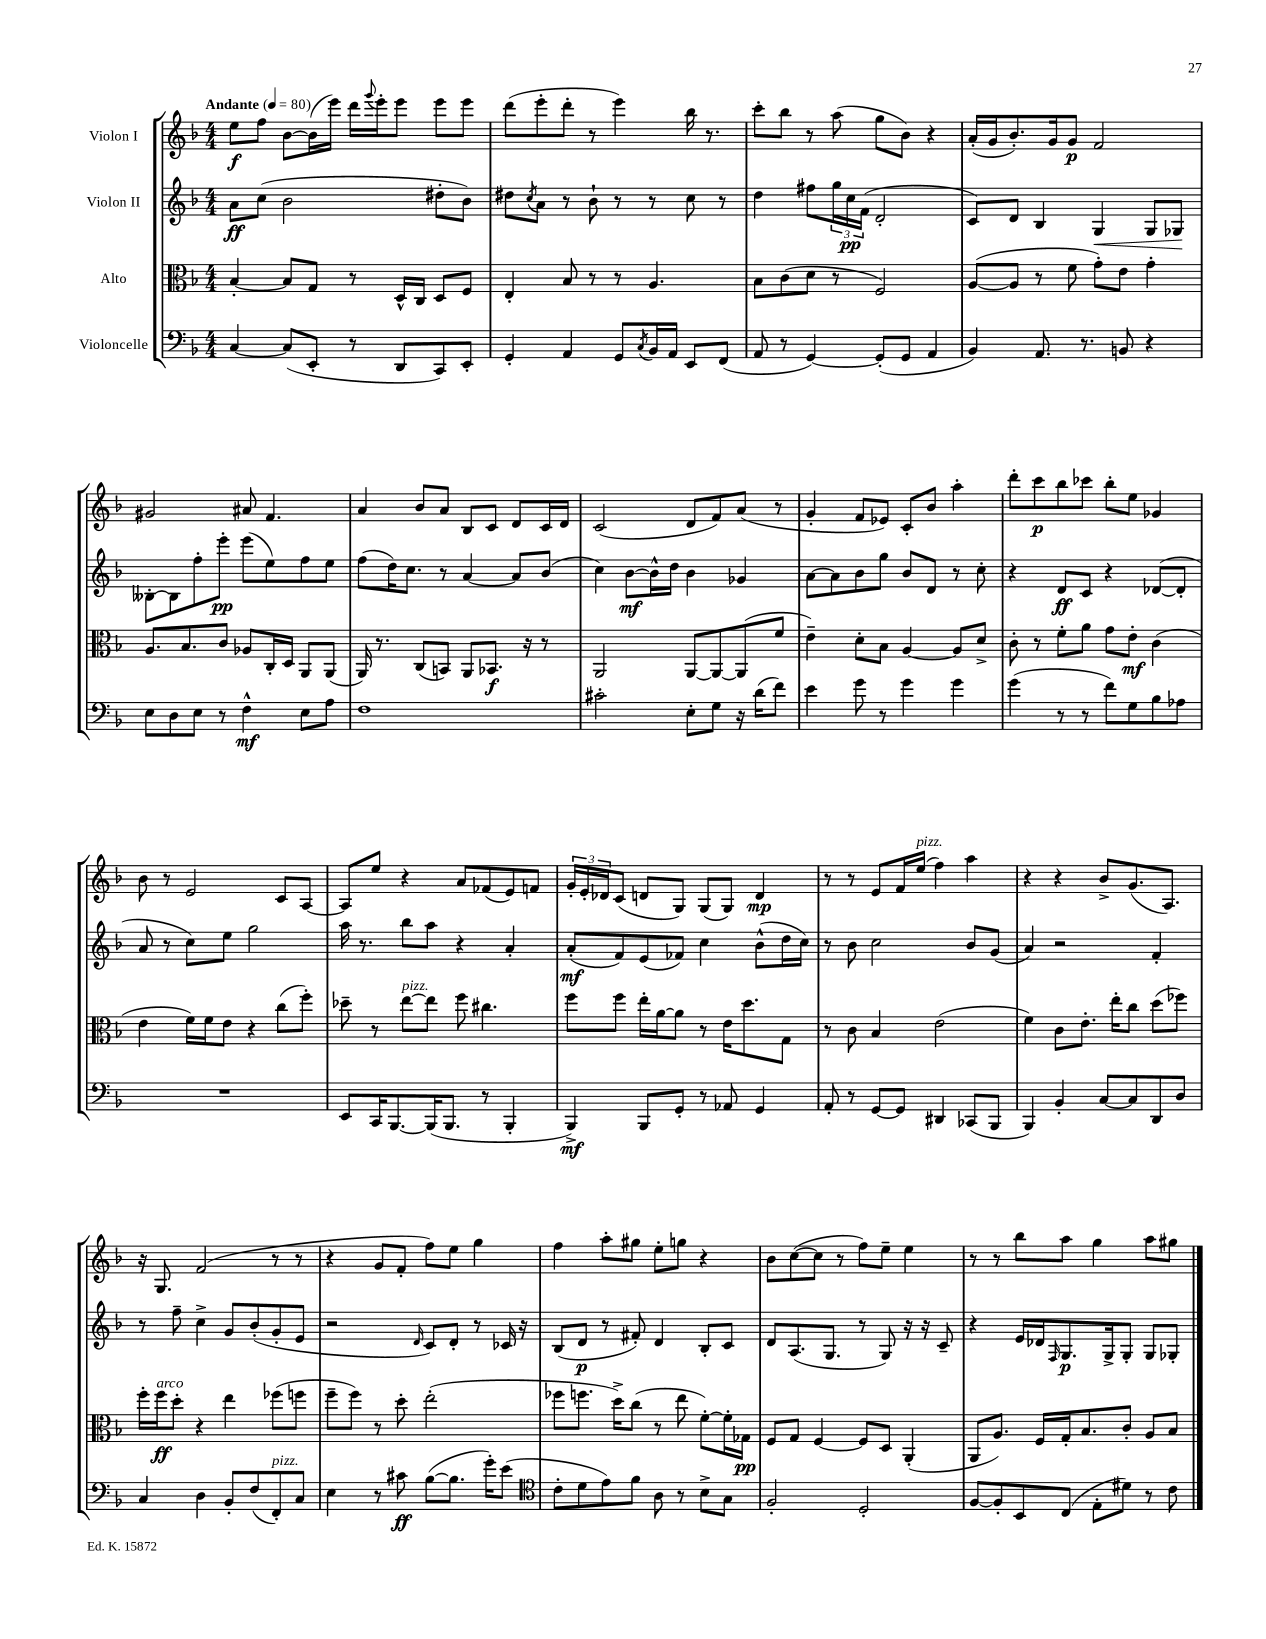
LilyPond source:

<<
\new StaffGroup <<
\new Staff = "s0" \with { instrumentName = "Violon I" } {
    \clef treble \key f \major \numericTimeSignature \time 4/4 \tempo "Andante" 4 = 80
    e''8\f f''8 bes'8~ bes'16( e'''16) d'''16 \appoggiatura { g'''8 } e'''16-. e'''8 e'''8 e'''8 |
    d'''8( e'''8-. d'''8-. r8 e'''4) bes''16 r8. |
    c'''8-. bes''8 r8 a''8( g''8 bes'8) r4 |
    a'16-.( g'16 bes'8.-.) g'16 g'8\p f'2 |
    gis'2 ais'8 f'4. |
    a'4 bes'8 a'8 bes8 c'8 d'8 c'16 d'16 |
    c'2( d'8 f'8) a'8( r8 |
    g'4-. f'8 ees'8) c'8-. bes'8 a''4-. |
    d'''8-. c'''8\p bes''8 ces'''8 bes''8-. e''8 ges'4 |
    bes'8 r8 e'2 c'8 a8~ |
    a8 e''8 r4 a'8 fes'8( e'8) f'8 |
    \tuplet 3/2 { g'16-. e'16-. des'16 } c'8( d'8 g8) g8( g8) d'4\mp |
    r8 r8 e'8 f'16 e''16^\markup { \italic "pizz." }( f''4) a''4 |
    r4 r4 bes'8-> g'8.( a8.) |
    r16 g8. f'2( r8 r8 |
    r4 g'8 f'8-. f''8) e''8 g''4 |
    f''4 a''8-. gis''8 e''8-. g''8 r4 |
    bes'8 c''8~( c''8 r8 f''8) e''8-- e''4 |
    r8 r8 bes''8 a''8 g''4 a''8 gis''8 \bar "|." |
}
\new Staff = "s1" \with { instrumentName = "Violon II" } {
    \clef treble \key f \major \numericTimeSignature \time 4/4
    a'8\ff c''8( bes'2 dis''8-. bes'8) |
    dis''8 \acciaccatura { c''8 } a'8 r8 bes'8-! r8 r8 c''8 r8 |
    d''4 fis''8 \tuplet 3/2 { g''16 c''16\pp f'16( } d'2-. |
    c'8) d'8 bes4 g4\< g8 ges8\! |
    beses8~-. beses8 f''8-. e'''8-.\pp e'''8( e''8) f''8 e''8 |
    f''8( d''16) c''8. r8 a'4~ a'8 bes'8( |
    c''4) bes'8~\mf bes'16-^ d''16 bes'4 ges'4 |
    a'8~ a'8 bes'8 g''8 bes'8 d'8 r8 c''8-. |
    r4 d'8\ff c'8 r4 des'8~( des'8-. |
    a'8 r8 c''8) e''8 g''2 |
    a''16 r8. bes''8 a''8 r4 a'4-. |
    a'8-.\mf( f'8) e'8( fes'8) c''4 bes'8-^( d''16 c''16) |
    r8 bes'8 c''2 bes'8 g'8( |
    a'4) r2 f'4-. |
    r8 f''8-- c''4-> g'8 bes'8-.( g'8-. e'8 |
    r2 \grace { d'16 } c'8) d'8-. r8 ces'16 r16 |
    bes8( d'8\p r8 fis'8-.) d'4 bes8-. c'8 |
    d'8 a8.( g8. r8 g8) r16 r16 c'8-- |
    r4 e'16 des'16 \grace { f16 } g8.\p g16-> g8-. g8 ges8-. \bar "|." |
}
\new Staff = "s2" \with { instrumentName = "Alto" } {
    \clef alto \key f \major \numericTimeSignature \time 4/4
    bes4~-. bes8 g8 r8 d16-^ c16 d8 f8 |
    e4-. bes8 r8 r8 a4. |
    bes8 c'8( d'8 r8 f2) |
    a8~( a8 r8 f'8 g'8-.) e'8 g'4-. |
    a8. bes8. c'8 aes8 c16-. d16 a,8 a,8( |
    a,16) r8. c8( b,8) a,8 bes,8.\f r16 r8 |
    a,2 a,8~ a,8~ a,8( f'8 |
    e'4--) d'8-. bes8 a4~ a8 d'8-> |
    c'8-. r8 f'8-. a'8 g'8 e'8-.\mf c'4( |
    e'4 f'16) f'16 e'8 r4 c''8( f''8-.) |
    des''8-- r8 e''8~^\markup { \italic "pizz." } e''8 f''8 cis''4. |
    f''8 f''8 e''16-. a'16~ a'8 r8 e'16 d''8. g8 |
    r8 c'8 bes4 e'2( |
    f'4) c'8 e'8.-. e''16-. c''8 d''8( fes''8) |
    f''16-. f''16\ff^\markup { \italic "arco" } d''8-. r4 e''4 fes''8( f''8 |
    f''8-- f''8) r8 d''8-. e''2-.( |
    fes''8 f''8. d''16->) c''8( r8 e''8 f'8~-.) f'16-. ges16\pp |
    f8 g8 f4~ f8 d8 a,4-.( |
    a,8 a8.) f16 g16-. bes8. c'8-. a8 bes8 \bar "|." |
}
\new Staff = "s3" \with { instrumentName = "Violoncelle" } {
    \clef bass \key f \major \numericTimeSignature \time 4/4
    c4~ c8( e,8-. r8 d,8 c,8) e,8-. |
    g,4-. a,4 g,8 \acciaccatura { c8 } bes,16 a,16 e,8 f,8( |
    a,8 r8 g,4~) g,8-.( g,8 a,4 |
    bes,4) a,8. r8. b,8 r4 |
    e8 d8 e8 r8 f4-^\mf e8 a8 |
    f1 |
    cis'2-. e8-. g8 r16 d'16( f'8) |
    e'4 g'8 r8 g'4 g'4 |
    g'4( r8 r8 f'8) g8 bes8 aes8 |
    R1 |
    e,8 c,16 bes,,8.~ bes,,16( bes,,8. r8 bes,,4-. |
    bes,,4->\mf) bes,,8 g,8-. r8 aes,8 g,4 |
    a,8-. r8 g,8~ g,8 dis,4 ces,8( bes,,8 |
    bes,,4) bes,4-. c8~ c8 d,8 d8 |
    c4 d4 bes,8-. f8( f,8-.^\markup { \italic "pizz." }) c8 |
    e4 r8 cis'8\ff bes8~( bes8. g'16-.) e'8( |
    \clef tenor c'8-. d'8 e'8) f'8 a8 r8 bes8-> g8 |
    f2-. d2-. |
    f8~ f8-. bes,8 c8( e8-. dis'8) r8 c'8 \bar "|." |
}
>>
>>
\layout { \context { \Score \remove "Bar_number_engraver" } }
